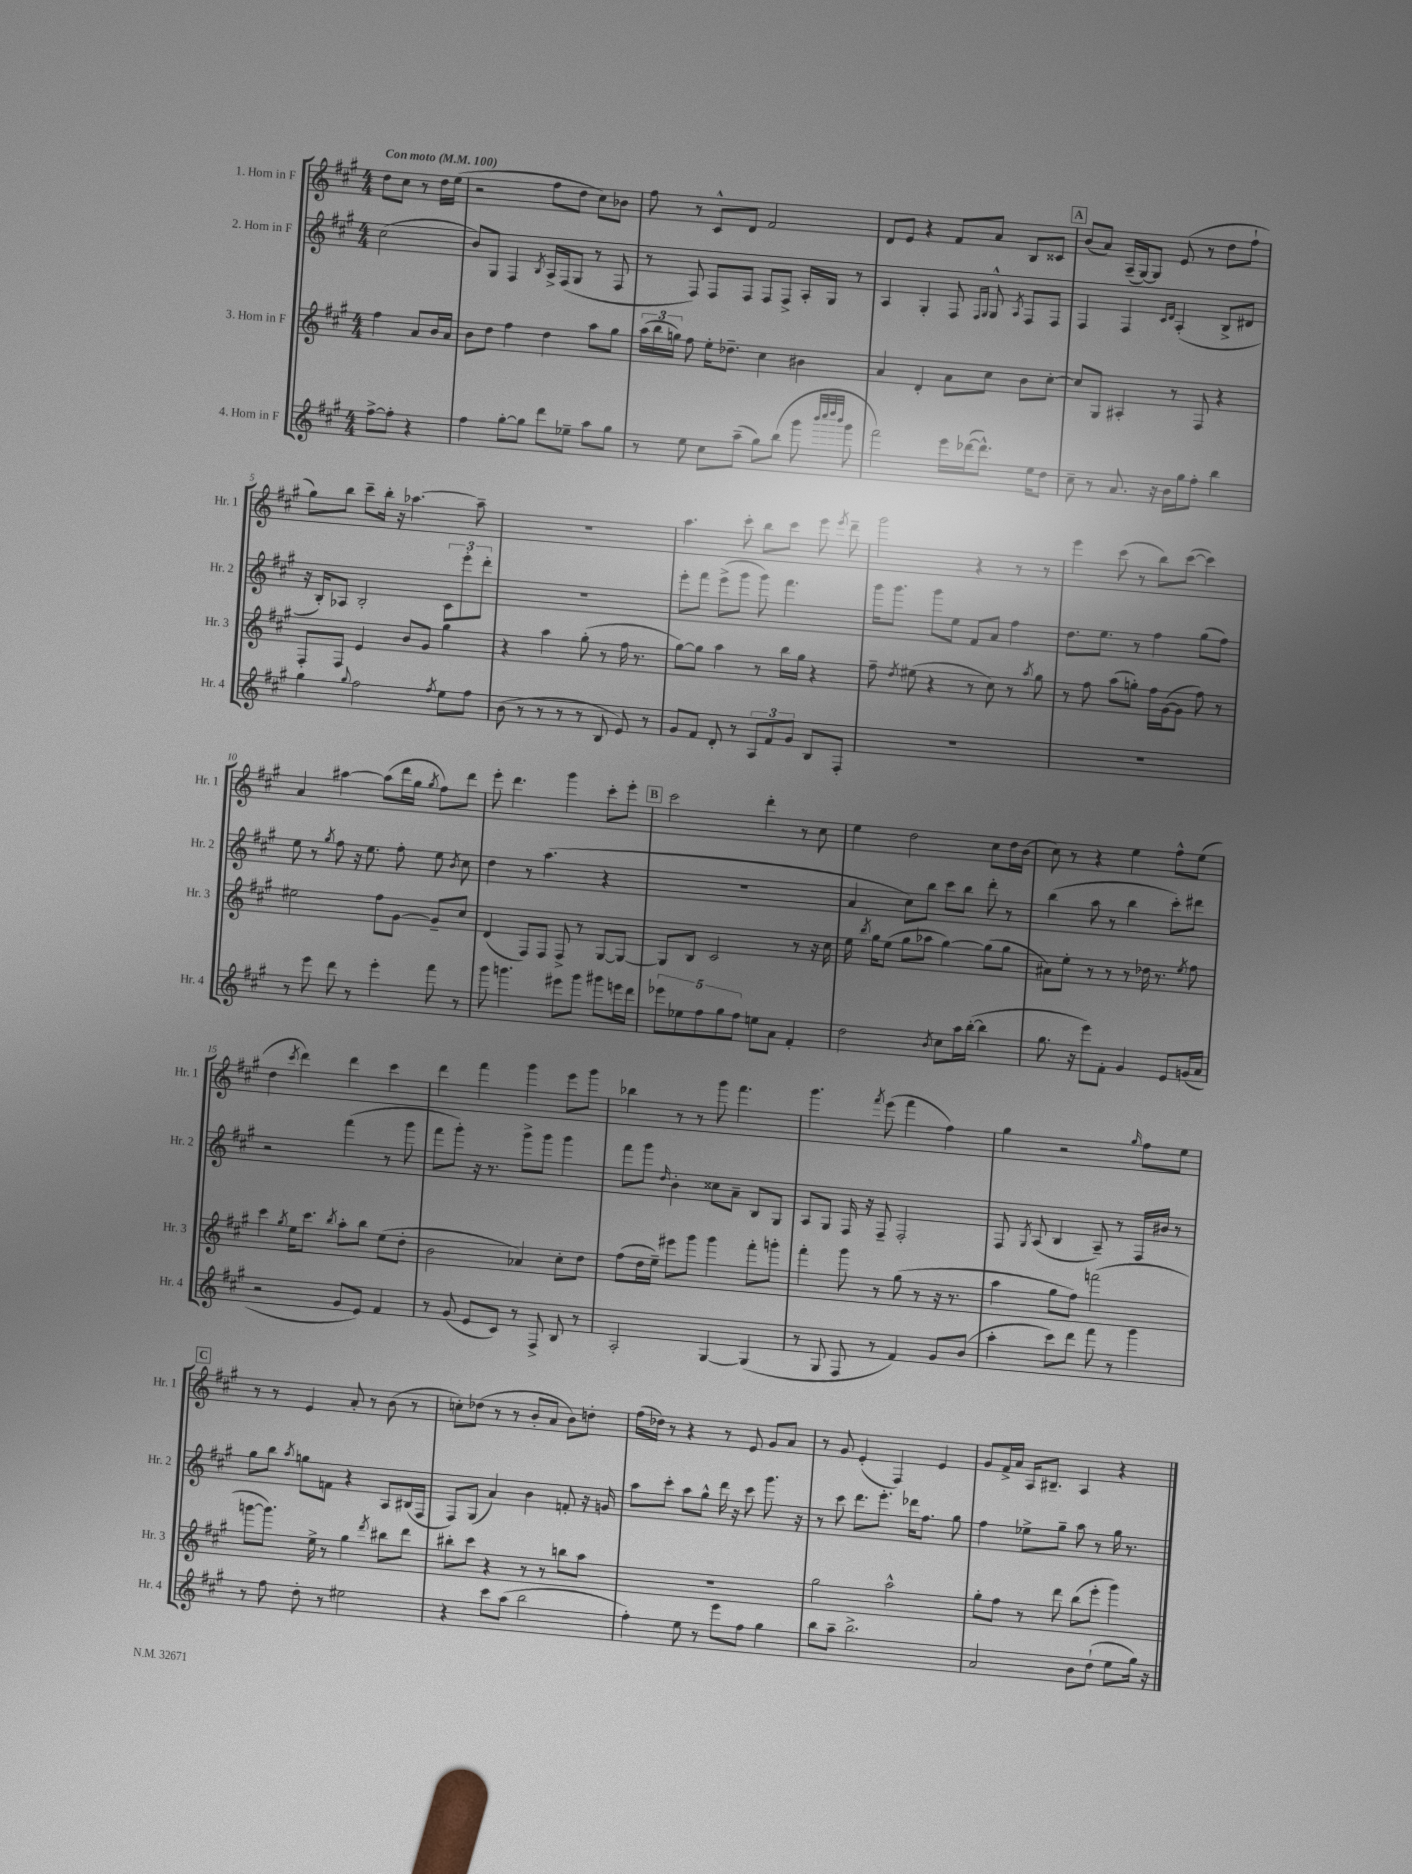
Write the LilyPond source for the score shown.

<<
\new StaffGroup <<
\new Staff = "s0" \with { instrumentName = "1. Horn in F" shortInstrumentName = "Hr. 1" } {
    \clef treble \key a \major \numericTimeSignature \time 4/4 \partial 2 \tempo "Con moto" 4 = 100
    \autoBeamOff d''8[ cis''8] r8 d''16[ e''16]( |
    r2 fis''8[ d''8] cis''8[) bes'8] |
    fis''8 r8 cis'8[-^ d'8] fis'2 |
    d'8[ e'8] r4 fis'8[ a'8] b8[ cisis'8] |
    \mark \markup { \box "A" } b'8[( a'8]) a16[--( gis16~) gis8] e'8( r8 d''8[ fis''8]-! |
    gis''8[) b''8] cis'''8[-- b''16]-. r16 aes''4.~ aes''8-- |
    R1 |
    a''4. cis'''8-. b''8[ cis'''8] e'''8 \acciaccatura { e'''8 } d'''8-- |
    gis'''2 r4 r8 r8 |
    e'''4 cis'''8( r8 b''8[) cis'''8]~( cis'''4) |
    a'4 ais''4~ ais''8[( d'''16 gis''16] \acciaccatura { gis''8 } fis''8[) d'''8] |
    e'''8-. d'''4. gis'''4 cis'''8[-. e'''8]-. |
    \mark \markup { \box "B" } cis'''2 d'''4-. r8 cis''8 |
    e''4 d''2 cis''8[ d''16 b'16]( |
    cis''8) r8 r4 e''4 fis''8[-^ e''8]( |
    d''4 \acciaccatura { cis'''8 } d'''4) d'''4 cis'''4 |
    d'''4 fis'''4 gis'''4 e'''8[ gis'''8] |
    bes''4 r8 r8 gis'''8 fis'''4. |
    gis'''4. \acciaccatura { fis'''8 } e'''8( fis'''4 fis''4) |
    gis''4 r2 \grace { gis''16 } fis''8[ e''8] |
    \mark \markup { \box "C" } r8 r8 e'4 a'8-. r8 b'8( r8 |
    c''8[-.) des''8]( r8 r8 b'8[-. a'8] b'8[) d''8]-. |
    fis''16[( des''16]) r8 r4 r8 e'8 gis'8[ a'8] |
    r8 gis'8 e'4-.( fis4) e'4 |
    gis'8[ fis'16-> a'16] a16[ bis8.]-- a4 r4 \bar "|." |
}
\new Staff = "s1" \with { instrumentName = "2. Horn in F" shortInstrumentName = "Hr. 2" } {
    \clef treble \key a \major \numericTimeSignature \time 4/4 \partial 2
    \autoBeamOff cis''2( |
    b'8[) gis8] fis4 \acciaccatura { b8 } a16[-> fis16( gis8] r8 fis8 |
    r8 fis8) fis8[ fis8] fis8[ fis8]-> a16[-. gis16] r8 |
    a4 gis4-. fis8 \grace { fis16[ gis16] } gis8-^ \acciaccatura { a8 } fis8[ fis8] |
    \mark \markup { \box "A" } fis4 fis4 \grace { cis'16[ d'16] } a4-.( b8[-> dis'8] |
    r16 b16[-.) aes8] b2-. \tuplet 3/2 { cis'8[ e'''8-. d'''8]-. } |
    R1 |
    e'''8[-. fis'''8] e'''8[->( gis'''8] gis'''8) fis'''4. |
    gis'''16[ gis'''8.] gis'''8[ e''8] fis'8[ a'8] fis''4 |
    d''8.[ e''8.] r8 fis''4 gis''8[( fis''8]) |
    e''8 r8 \acciaccatura { gis''8 } fis''8 r16 e''8. fis''8-. e''8 \acciaccatura { b'8 } cis''8 |
    d''4 r8 a''4.( r4 |
    \mark \markup { \box "B" } R1 |
    a'4 cis''8[) b''8] cis'''8[ b''8] d'''8-. r8 |
    b''4( a''8 r8 b''4 cis'''8[-.) dis'''8] |
    r2 fis'''4( r8 gis'''8 |
    fis'''8[ gis'''8]-.) r16 r8. gis'''8[-> gis'''8] gis'''4 |
    fis'''8[ gis'''8] \grace { d''16 } b'4-. cisis''8[ a'8]-- b8[ gis8] |
    a8[ gis8] fis16 r16 fis8-- fis2-. |
    fis8 \acciaccatura { gis8 } a8( b4 a8--) r8 fis16[ bis'16] r8 |
    \mark \markup { \box "C" } gis''8[ b''8] \acciaccatura { a''8 } g''8[ f'8] r4 a8[ bis16( fis16] |
    fis8[) gis8]( a'4) b'4 f'8-. r16 g'16 |
    a''8[ cis'''8]-. a''8[ gis''8]-^ d'''16 r16 cis'''8 gis'''8. r16 |
    r8 cis'''8 d'''8.[ e'''8.]-. des'''16[ fis''8.] gis''8 |
    fis''4 ees''8[-> gis''8]-- a''8 r8 gis''16 r8. \bar "|." |
}
\new Staff = "s2" \with { instrumentName = "3. Horn in F" shortInstrumentName = "Hr. 3" } {
    \clef treble \key a \major \numericTimeSignature \time 4/4 \partial 2
    \autoBeamOff fis''4 a'8[ b'16 a'16] |
    b'8[ d''8] fis''4 d''4 a''8[ gis''8] |
    \tuplet 3/2 { a''16[( b''16 g''16]) } fis''8 e''16[-. des''8.]-- cis''4 bis'4 |
    a'4 d'4-. a'8[ cis''8] b'8[ cis''8]~-. |
    \mark \markup { \box "A" } cis''8[ gis8] ais4-. r8 fis8 r4 |
    fis8[-. fis8] e'4 b'8[ gis'8] gis''4 |
    r4 a''4 gis''8-.( r8 fis''16 r8. |
    gis''8[~) gis''8] a''4 r8 b''16[ gis''16] r4 |
    fis''8-- \acciaccatura { d''8 } eis''8( r4 r8 cis''8) r8 \acciaccatura { a''8 } gis''8 |
    r8 fis''8 a''8[( g''8]-.) fis''16[ gis'16~( gis'8] fis''8) r8 |
    eis''2 fis''8[ gis'8]~ gis'8[-- cis''8] |
    d'4( fis8[) fis8] fis8-> r8 gis8[~ gis8]~ |
    \mark \markup { \box "B" } gis8[ b8] cis'2 r8 r16 cis''16 |
    e''16 \acciaccatura { b''8 } gis''16[ e''8]( gis''8[ aes''8] gis''4~) gis''8[( gis''8] |
    ais'8[) e''8]-. r8 r8 r8 des''16 r8. \acciaccatura { e''8 } fis''8 |
    cis'''4 \acciaccatura { gis''8 } e''16[ cis'''8.] \acciaccatura { b''8 } a''8[-. b''8] e''8[( d''8]-. |
    b'2 aes'4) cis''8[-. d''8] |
    fis''8[( d''16 e''16]--) eis'''8[ gis'''8] gis'''4 fis'''8[-. g'''8]-. |
    fis'''4-. gis'''8 r8 gis''8( r8 r16 r8. |
    a''4 gis''8[ fis''8]) f'''2( |
    \mark \markup { \box "C" } g'''8[~ g'''8.]) e''16-> r8 gis''4 \acciaccatura { d'''8 } bis''8[ d'''8] |
    bis''8[-. cis'''8] r4 r8 r8 b''8[ a''8] |
    R1 |
    gis''2 a''2-^ |
    gis''8[-. fis''8] r8 d'''8 b''8[( e'''8]-. gis'''4) \bar "|." |
}
\new Staff = "s3" \with { instrumentName = "4. Horn in F" shortInstrumentName = "Hr. 4" } {
    \clef treble \key a \major \numericTimeSignature \time 4/4 \partial 2
    \autoBeamOff fis''8[~-> fis''8]-. r4 |
    fis''4 gis''8[~-. gis''8] d'''8[ ees''8]-- a''8[ gis''8] |
    r8 e''8 cis''8[ a''8]--( gis''8[) b''8]( gis'''8 \grace { b'''32[ cis''''32 d''''32 b'''32] } gis'''8 |
    fis'''2) e'''16[ des'''16~( des'''8.]-^) e''16[ d''8] |
    \mark \markup { \box "A" } cis''8-- r8 a'8. r16 b'16[ gis''16 fis''8]-. b''4 |
    gis''4 \appoggiatura { gis''8 } fis''2 \acciaccatura { fis''8 } e''8[ fis''8] |
    b'8( r8 r8 r8 r8 b8 e'8) r8 |
    gis'8[ fis'8] d'8-. r8 \tuplet 3/2 { a8[ fis'8 gis'8] } b8[ fis8]-. |
    R1 |
    R1 |
    r8 e'''8 d'''8 r8 e'''4-. fis'''8 r8 |
    gis'''8 g'''4. eis'''8[ g'''8] gis'''8[ e'''16 d'''16] |
    \mark \markup { \box "B" } \tuplet 5/4 { ees'''8[ ees''8 fis''8 gis''8 fis''8] } e''8[ a'8] fis'4-. |
    d''2 \acciaccatura { b'8 } cis''8[ a''16 b''16]~-.( b''4 |
    gis''8. r16 e'''8[) fis'8]-. gis'4 e'8[ g'16( a'16] |
    r2 gis'8[ e'8]) fis'4 |
    r8 gis'8( e'8[ cis'8]) r8 fis8-> b8 r8 |
    a2-. gis4~ gis4( |
    r8 gis8 fis8 r8 fis'4) gis'8[ b'8]( |
    a''4-. cis'''8[) d'''8] fis'''8 r8 gis'''4 |
    \mark \markup { \box "C" } r8 fis''8 d''8-. r8 eis''2 |
    r4 cis'''8[ a''8]( b''2 |
    fis''4-.) e''8 r8 e'''8[ fis''8] gis''4 |
    b''8[ a''8]-- b''2.-> |
    a'2 b'8[ d''8]-!( e''8[ gis''16]) r16 \bar "|." |
}
>>
>>
